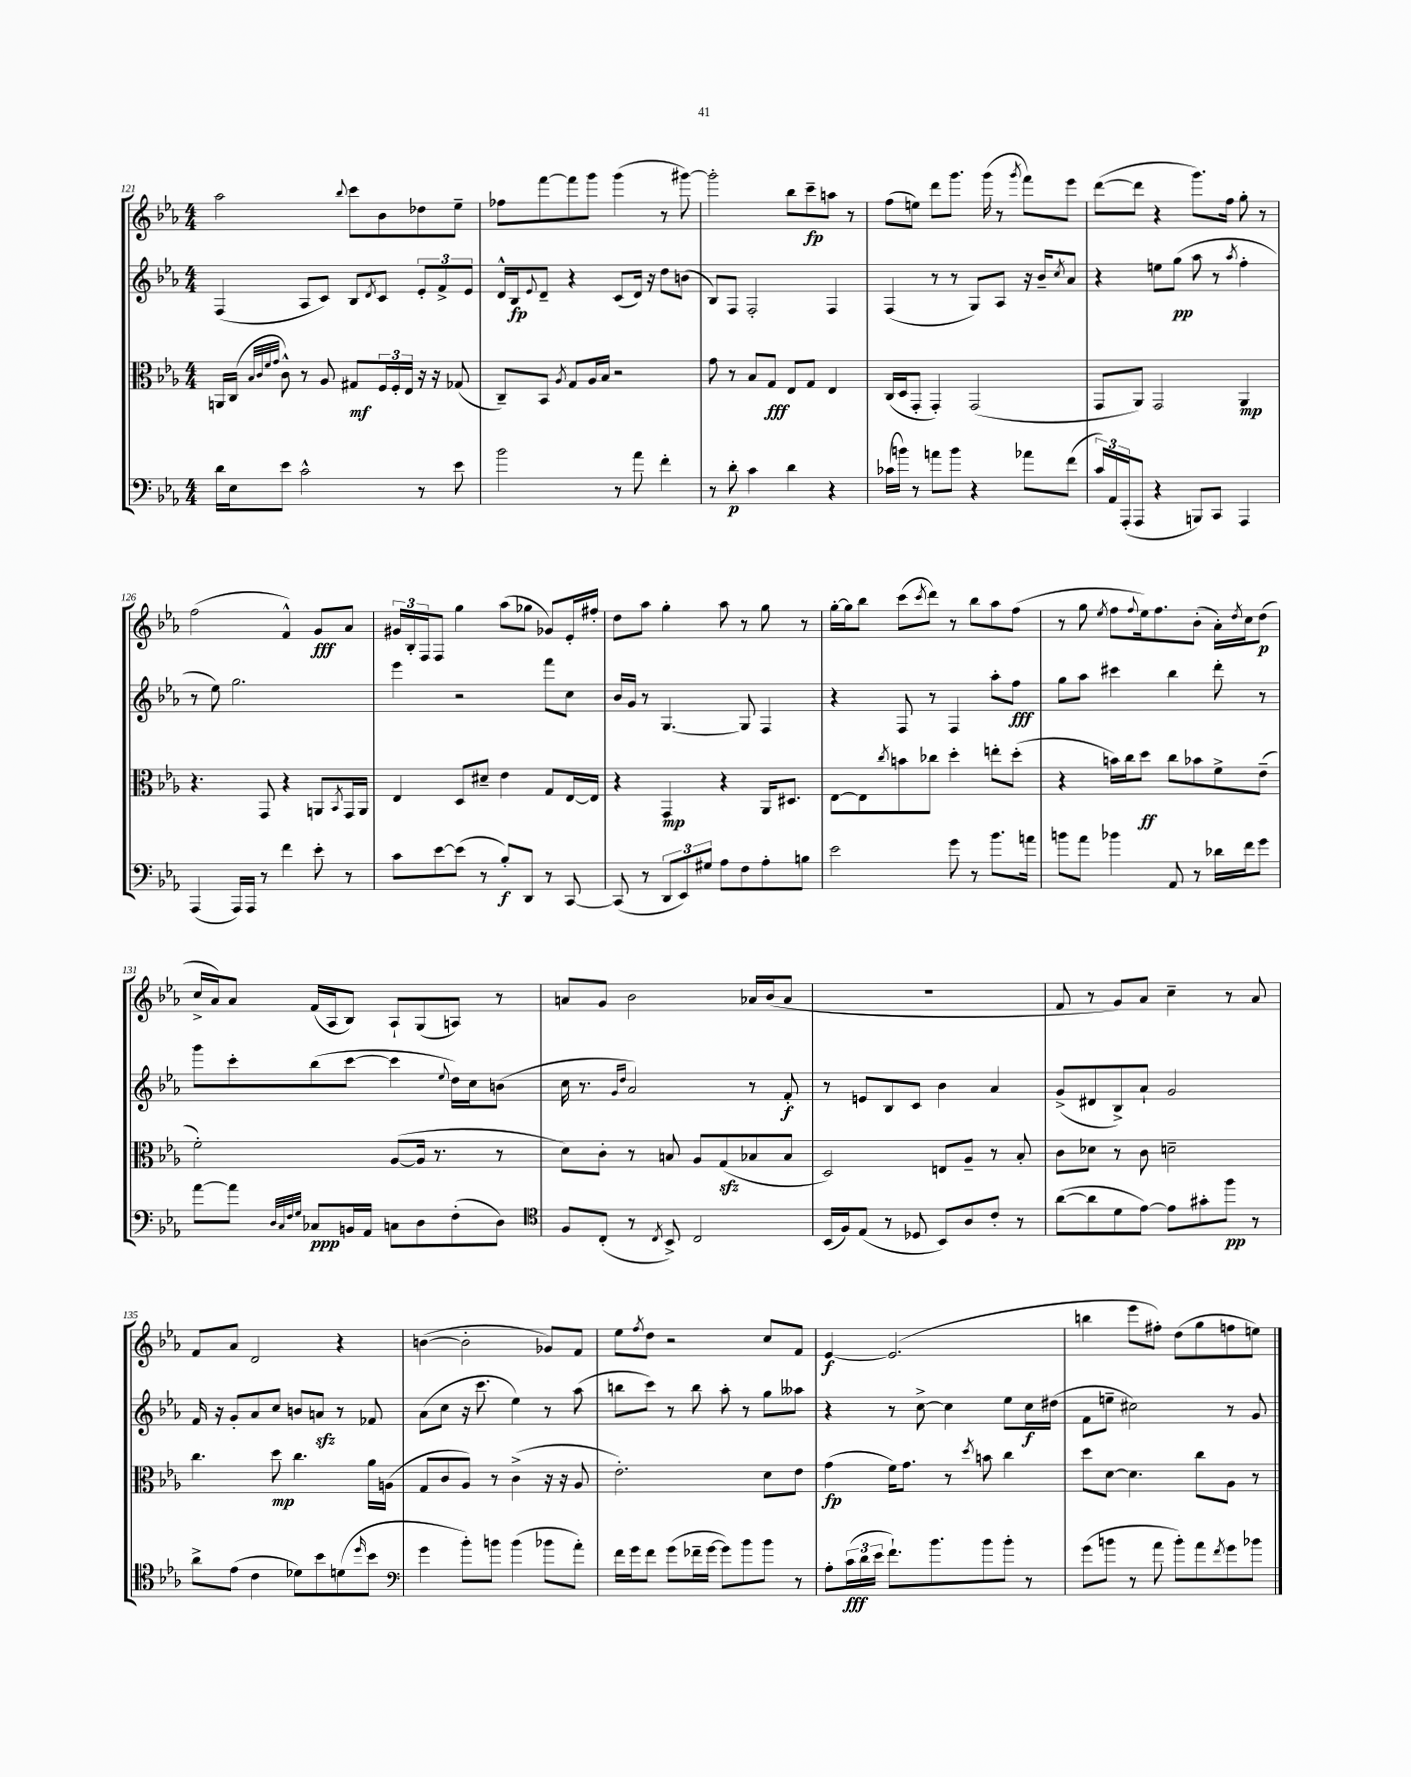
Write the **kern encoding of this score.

**kern	**dynam	**kern	**dynam	**kern	**dynam	**kern	**dynam
*part4	*part4	*part3	*part3	*part2	*part2	*part1	*part1
*staff4	*staff4	*staff3	*staff3	*staff2	*staff2	*staff1	*staff1
*clefF4	*	*clefC3	*	*clefG2	*	*clefG2	*
*k[b-e-a-]	*	*k[b-e-a-]	*	*k[b-e-a-]	*	*k[b-e-a-]	*
*M4/4	*	*M4/4	*	*M4/4	*	*M4/4	*
=121	=121	=121	=121	=121	=121	=121	=121
16d\LL	.	16AAn/LL	.	(4F/	.	2aa-\	.
16E-\J	.	(16C/JJ	.	.	.	.	.
.	.	32qqB-/LLL	.	.	.	.	.
.	.	32qqc/	.	.	.	.	.
.	.	32qqf/	.	.	.	.	.
.	.	32qqg/JJJ	.	.	.	.	.
8e-\J	.	8c^^\)	.	.	.	.	.
2c^^\	.	8r	.	8A-/L	.	.	.
.	.	8A-/	.	8c/J)	.	.	.
.	.	.	.	.	.	8qqbb-/	.
.	.	8G#X/L	mf	8B-/L	.	8ccc\L	.
.	.	.	.	8qd/	.	.	.
.	.	24F/L	.	8c/J	.	8b-\	.
.	.	24F'/	.	.	.	.	.
.	.	24E-/JJ	.	.	.	.	.
8r	.	16r	.	12e-'/L	.	8dd-X\	.
.	.	16r	.	.	.	.	.
.	.	.	.	12f^/	.	.	.
8e-\	.	(8G-X/	.	.	.	8ee-~\J	.
.	.	.	.	12e-/J	.	.	.
=122	=122	=122	=122	=122	=122	=122	=122
2b-\	.	8C~/L)	.	16d^^/LL	.	8ff-X\L	.
.	.	.	.	16B-/J	fp	.	.
.	.	.	.	8qqe-/	.	.	.
.	.	8BB-/J	.	8d~/J	.	[8fff\	.
.	.	8qA-/	.	.	.	.	.
.	.	8G/L	.	4r	.	8fff\]	.
.	.	16A-/L	.	.	.	8ggg\J	.
.	.	16B-/JJ	.	.	.	.	.
8r	.	2r	.	(8c/L	.	(4ggg\	.
8a-\	.	.	.	16d/Jk)	.	.	.
.	.	.	.	16r	.	.	.
4f'\	.	.	.	8dd\L	.	8r	.
.	.	.	.	(8bn\J	.	[8ggg#X\)	.
=123	=123	=123	=123	=123	=123	=123	=123
8r	.	8g\	.	8B-/L)	.	2ggg#'\]	.
8d'\	p	8r	.	8F/J	.	.	.
4c\	.	8B-/L	.	2F'/	.	.	.
.	.	8G/J	fff	.	.	.	.
4d\	.	8E-/L	.	.	.	8bb-\L	.
.	.	8G/J	.	.	.	8ccc~\	fp
4r	.	4E-/	.	4F/	.	8aan\J	.
.	.	.	.	.	.	8r	.
=124	=124	=124	=124	=124	=124	=124	=124
(16c-X\LL	.	(16C/LL	.	(4F/	.	(8ff\L	.
16bn\JJ)	.	16D/J	.	.	.	.	.
8r	.	8GG'/J	.	.	.	8een\J)	.
8an\L	.	4GG'/)	.	8r	.	8ddd\L	.
8b\J	.	.	.	8r	.	8.ggg\J	.
4r	.	(2GG/	.	8G/L)	.	.	.
.	.	.	.	.	.	(16ggg\	.
.	.	.	.	8A-/J	.	8r	.
.	.	.	.	.	.	8qggg/	.
8a-X\L	.	.	.	16r	.	8fff\L)	.
.	.	.	.	16b-~/KL	.	.	.
.	.	.	.	8qcc/	.	.	.
(8f\J	.	.	.	8a-/J	.	8eee-\J	.
=125	=125	=125	=125	=125	=125	=125	=125
24c/LL)	.	8GG/L	.	4r	.	([8ddd\L	.
24AA-/	.	.	.	.	.	.	.
(24AAA-'/J	.	.	.	.	.	.	.
8AAA-/J	.	8AA-/J)	.	.	.	8ddd\J]	.
4r	.	2GG/	.	8een\L	.	4r	.
.	.	.	.	(8gg\J	pp	.	.
8BBBn/L)	.	.	.	8aa-\	.	8.ggg\L)	.
8CC/J	.	.	.	8r	.	.	.
.	.	.	.	.	.	16ff\Jk	.
.	.	.	.	8qaa-/	.	.	.
4AAA-/	.	4AA-/	mp	4ff'\	.	8gg'\	.
.	.	.	.	.	.	8r	.
!!LO:LB:g=z
=126	=126	=126	=126	=126	=126	=126	=126
(4AAA-/	.	4.r	.	8r	.	(2ff\	.
.	.	.	.	8ee-\)	.	.	.
16AAA-/LL)	.	.	.	2.gg\	.	.	.
16AAA-/JJ	.	.	.	.	.	.	.
8r	.	8GG/	.	.	.	.	.
4f\	.	4r	.	.	.	4f^^/)	.
8e-'\	.	8AAn/L	.	.	.	8g/L	fff
.	.	8qBB-/	.	.	.	.	.
8r	.	16GG/L	.	.	.	8a-/J	.
.	.	16AA/JJ	.	.	.	.	.
=127	=127	=127	=127	=127	=127	=127	=127
8c\L	.	4E-/	.	4eee-\	.	24g#X/LL	.
.	.	.	.	.	.	24B-'/	.
.	.	.	.	.	.	24F/J	.
[8e-\	.	.	.	.	.	8F/J	.
(8e-\J]	.	8D/L	.	2r	.	4gg\	.
8r	.	8d#X~/J	.	.	.	.	.
8B-'/L)	f	4e-\	.	.	.	(8aa-\L	.
8DD/J	.	.	.	.	.	8gg-X\J	.
8r	.	8G/L	.	8fff\L	.	8g-X/L)	.
[8CC/	.	[16E-/L	.	8cc\J	.	16e-'/L	.
.	.	16E-/JJ]	.	.	.	16ff#X'/JJ	.
=128	=128	=128	=128	=128	=128	=128	=128
(8CC/]	.	4r	.	16b-/LL	.	8dd\L	.
.	.	.	.	16g/JJ	.	.	.
8r	.	.	.	8r	.	8aa-\J	.
12DD/L	.	4GG/	mp	[4.G/	.	4gg'\	.
12EE-/)	.	.	.	.	.	.	.
12G#X/J	.	.	.	.	.	.	.
8A-\L	.	4r	.	.	.	8aa-\	.
8F\	.	.	.	8G/]	.	8r	.
8A-'\	.	16AA-/KL	.	4F/	.	8gg\	.
.	.	8.D#X/J	.	.	.	.	.
8Bn\J	.	.	.	.	.	8r	.
=129	=129	=129	=129	=129	=129	=129	=129
2e-\	.	[8E-\L	.	4r	.	[16gg'\LL	.
.	.	.	.	.	.	16gg\J]	.
.	.	8E-\]	.	.	.	8bb-\J	.
.	.	8qcc/	.	.	.	.	.
.	.	8bn\	.	8F/	.	(8ccc\L	.
.	.	.	.	.	.	8qccc/	.
.	.	8cc-X\J	.	8r	.	8ddd\J)	.
8g\	.	4dd'\	.	4F/	.	8r	.
8r	.	.	.	.	.	8bb-\L	.
8.b-\L	.	8een'\L	.	8aa-'\L	.	8aa-\	.
.	.	(8dd'\J	.	8ff\J	fff	(8ff\J	.
16an\Jk	.	.	.	.	.	.	.
=130	=130	=130	=130	=130	=130	=130	=130
8bn\L	.	4r	.	8gg\L	.	8r	.
8a-\J	.	.	.	8aa-\J	.	8gg\	.
.	.	.	.	.	.	8qee-/	.
4b-X\	.	16bn\LL)	.	4ccc#X\	.	8ff\L	.
.	.	16cc\J	.	.	.	.	.
.	.	.	.	.	.	8qqff/	.
.	.	8dd\J	ff	.	.	16ee-\k)	.
.	.	.	.	.	.	8.ff\	.
8AA-/	.	8cc\L	.	4bb-\	.	.	.
8r	.	8b-X\	.	.	.	(8b-'\J	.
16d-X\LL	.	8f^\	.	8ddd'\	.	16a-'\LL)	.
.	.	.	.	.	.	8qdd/	.
16f\J	.	.	.	.	.	16cc\J	.
8g\J	.	(8e-~\J	.	8r	.	(8dd\J	p
!!LO:LB:g=z
=131	=131	=131	=131	=131	=131	=131	=131
[8a-\L	.	2f'\)	.	8ggg\L	.	16cc^/LL	.
.	.	.	.	.	.	16a-/J)	.
8a-\J]	.	.	.	8ccc'\	.	8a-/J	.
32qqD/LLL	.	.	.	.	.	.	.
32qqC/	.	.	.	.	.	.	.
32qqF/	.	.	.	.	.	.	.
32qqG/JJJ	.	.	.	.	.	.	.
8C-X/L	ppp	.	.	(8bb-\	.	(16f/LL	.
.	.	.	.	.	.	16A-/J	.
16BBn/L	.	.	.	[8ccc\J	.	8B-/J)	.
16AA-/JJ	.	.	.	.	.	.	.
8Cn\L	.	([8A-/L	.	4ccc\]	.	8A-`/L	.
8D\	.	16A-/Jk]	.	.	.	(8G/	.
.	.	8.r	.	.	.	.	.
.	.	.	.	8qqee-/	.	.	.
(8F'\	.	.	.	16dd\LL)	.	8An/J)	.
.	.	.	.	16cc\J	.	.	.
8D\J)	.	8r	.	(8bn\J	.	8r	.
=132	=132	=132	=132	=132	=132	=132	=132
*clefC4	*	*	*	*	*	*	*
8F/L	.	8d\L)	.	16cc\	.	8an/L	.
.	.	.	.	8.r	.	.	.
(8C'/J	.	8c'\J	.	.	.	8g/J	.
.	.	.	.	16qqg/LL	.	.	.
.	.	.	.	16qqdd/JJ	.	.	.
8r	.	8r	.	2a-/)	.	2b-\	.
8qC/	.	.	.	.	.	.	.
8BB-^/)	.	8Bn/	.	.	.	.	.
2C/	.	8A-/L	.	.	.	.	.
.	.	(8Gzz/	.	.	.	.	.
.	.	8B-X/	.	8r	.	16a-X/LL	.
.	.	.	.	.	.	(16b-/J	.
.	.	8B-/J	.	8f'/	f	8a-/J	.
=133	=133	=133	=133	=133	=133	=133	=133
(16BB-/LL	.	2D/)	.	8r	.	1r	.
16F/J)	.	.	.	.	.	.	.
(8E-/J	.	.	.	8en/L	.	.	.
8r	.	.	.	8B-/	.	.	.
8D-X/	.	.	.	8c/J	.	.	.
8BB-/L)	.	8En/L	.	4b-\	.	.	.
8A-/	.	8A-~/J	.	.	.	.	.
8c'/J	.	8r	.	4a-/	.	.	.
8r	.	8B-'/	.	.	.	.	.
=134	=134	=134	=134	=134	=134	=134	=134
([8a-\L	.	8c\L	.	(8g^/L	.	8f/	.
8a-\]	.	8d-X\J	.	8d#X/	.	8r	.
8d\	.	8r	.	8B-^/)	.	8g/L)	.
[8e-\J)	.	8c\	.	8a-`/J	.	8a-/J	.
8e-\L]	.	2dn~\	.	2g/	.	4cc~\	.
8g#X'\	.	.	.	.	.	.	.
8ff\J	pp	.	.	.	.	8r	.
8r	.	.	.	.	.	8a-/	.
!!LO:LB:g=z
=135	=135	=135	=135	=135	=135	=135	=135
8a-^\L	.	4.cc\	.	16f/	.	8f/L	.
.	.	.	.	16r	.	.	.
(8e-\J	.	.	.	8g'/L	.	8a-/J	.
4c\	.	.	.	8a-/	.	2d/	.
.	.	8dd\	mp	8cc/J	.	.	.
8d-X\L)	.	4.cc\	.	8bn/L	.	.	.
8b-\	.	.	.	8anzz/J	.	.	.
(8dn\	.	.	.	8r	.	4r	.
16qqdd/	.	.	.	.	.	.	.
8b-\J	.	16a-\LL	.	8f-X/	.	.	.
.	.	(16An\JJ	.	.	.	.	.
=136	=136	=136	=136	=136	=136	=136	=136
*clefF4	*	*	*	*	*	*	*
4g\	.	8G/L	.	(8a-\L	.	([4bn\	.
.	.	8c/	.	8cc\J	.	.	.
8b-'\L)	.	8A-/J)	.	16r	.	2b'\]	.
.	.	.	.	8.ccc\	.	.	.
8bn\J	.	8r	.	.	.	.	.
(4b\	.	(4c^\	.	4ee-\)	.	.	.
8b-X\L	.	16r	.	8r	.	8g-X/L)	.
.	.	16r	.	.	.	.	.
8a-'\J)	.	8A-/	.	(8aa-\	.	8f/J	.
=137	=137	=137	=137	=137	=137	=137	=137
16f\LL	.	2.e-'\)	.	8bbn\L	.	8ee-\L	.
16g\J	.	.	.	.	.	.	.
.	.	.	.	.	.	8qff/	.
8f\J	.	.	.	8ccc\J)	.	8dd\J	.
(8g\L	.	.	.	8r	.	2r	.
16f-X~\L	.	.	.	8bb\	.	.	.
[16g\JJ	.	.	.	.	.	.	.
8g\L])	.	.	.	8aa-'\	.	.	.
8b-\	.	.	.	8r	.	.	.
8b-\J	.	8d\L	.	8gg\L	.	8cc/L	.
8r	.	8e-\J	.	8aa--X\J	.	8f/J	.
=138	=138	=138	=138	=138	=138	=138	=138
8A-'\L	.	(4g\	fp	4r	.	[4e-/	f
(24c\L	fff	.	.	.	.	.	.
24d\	.	.	.	.	.	.	.
24e-\JJ	.	.	.	.	.	.	.
8.f`\L)	.	16f\KL)	.	8r	.	(2.e-/]	.
.	.	8.g\J	.	.	.	.	.
.	.	.	.	[8cc^\	.	.	.
8.b-\	.	.	.	.	.	.	.
.	.	8r	.	4cc\]	.	.	.
.	.	8qdd/	.	.	.	.	.
8b-\	.	8bn\	.	.	.	.	.
8b-'\J	.	4cc\	.	8ee-\L	.	.	.
8r	.	.	.	16cc\L	f	.	.
.	.	.	.	(16dd#X\JJ	.	.	.
=139	=139	=139	=139	=139	=139	=139	=139
(8g\L	.	8dd\L	.	8f\L	.	4bbn\	.
8bn\J	.	[8d\J	.	8een~\J	.	.	.
8r	.	4.d\]	.	2cc#X\)	.	8eee-\L	.
8a-\	.	.	.	.	.	8ff#X'\J)	.
8b'\L)	.	.	.	.	.	(8dd\L	.
8a-\	.	8cc\L	.	.	.	8gg\	.
8qf/	.	.	.	.	.	.	.
8g\	.	8A-\J	.	8r	.	8ffn\	.
8b-X\J	.	8r	.	8g/	.	8een\J)	.
==	==	==	==	==	==	==	==
*-	*-	*-	*-	*-	*-	*-	*-
